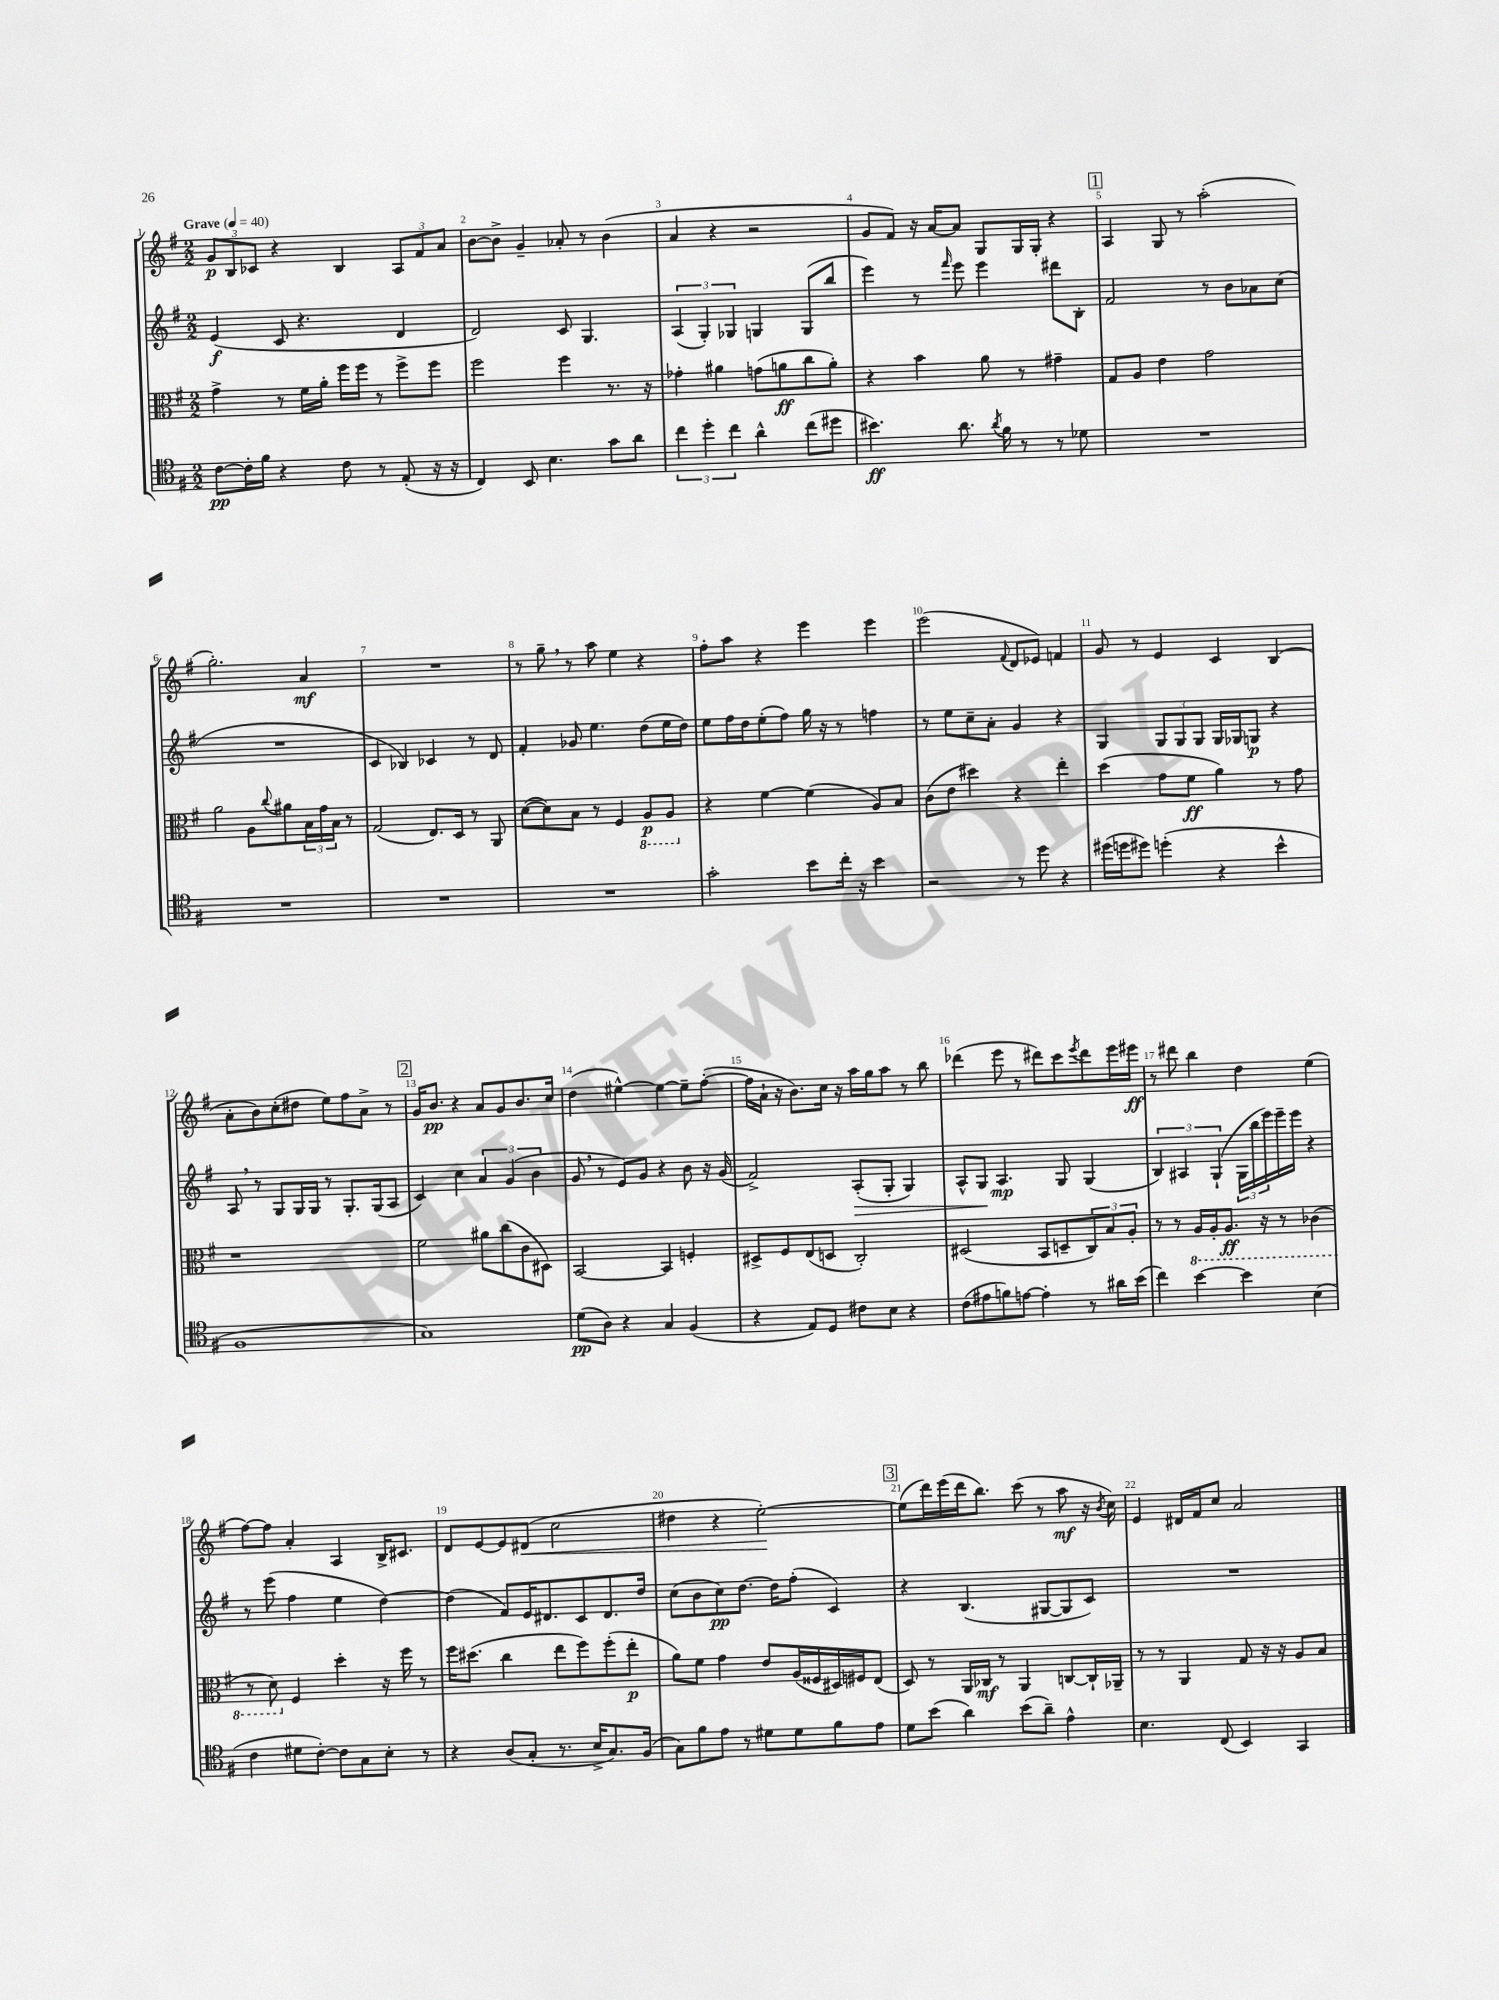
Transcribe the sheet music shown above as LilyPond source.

<<
\new StaffGroup <<
\new Staff = "s0" {
    \clef treble \key g \major \numericTimeSignature \time 2/2 \tempo "Grave" 4 = 40
    \tuplet 3/2 { g'8\p b8 ces'8 } r4 b4 \tuplet 3/2 { a8 fis'8 a'8 } |
    b'8~ b'8-> g'4-- aes'8-. r8 b'4( |
    a'4 r4 r2 |
    g'8 fis'8) r16 a'16~ a'8 g8 g16 g16-. r4 |
    \mark \markup { \box "1" } a4 g8 r8 a''2-.( |
    g''2.-.) a'4\mf |
    R1 |
    r8 g''8-- \breathe r8 a''8 e''4 r4 |
    fis''8-. a''8 r4 e'''4 e'''4 |
    e'''2( \appoggiatura { fis'8 } d'8 ees'8) f'4 |
    g'8 r8 e'4 c'4 b4( |
    a'8-. b'8) c''8-.( dis''8 e''8) fis''8 a'8-> r8 |
    \mark \markup { \box "2" } g'16 b'8.\pp r4 a'8 g'8 b'8. c''16 |
    d''4( eis''4~-^) eis''4~ eis''8-- fis''8~-.( |
    fis''16 a'16-! r16 b'8.) c''16 r16 a''16 g''16 a''8 r8 b''8 |
    des'''4( e'''8 r8 dis'''8) c'''8 \acciaccatura { e'''8 } dis'''8 e'''16 eis'''16\ff |
    r8 dis'''8 b''4 d''4 e''4( |
    fis''8~) fis''8 a'4-. a4 b16-> cis'8. |
    d'8 e'8~ e'8 dis'8\<( c''2 |
    dis''4 r4 e''2~-.\!) |
    \mark \markup { \box "3" } e''8( d'''16) e'''16( d'''16 b''8.) c'''8( r8 a''8\mf r16 \acciaccatura { b'8 } c''16) |
    e'4 dis'16 fis'16 c''8 a'2 \bar "|." |
}
\new Staff = "s1" {
    \clef treble \key g \major \numericTimeSignature \time 2/2
    e'4\f( c'8 r4. d'4 |
    d'2) c'8 g4. |
    \tuplet 3/2 { a4( g4-.) ges4 } g4 g8( b''8 |
    e'''4) r8 \grace { fis'''16 } e'''8 e'''4 dis'''8 b8-. |
    \mark \markup { \box "1" } fis'2 r8 b'8 aes'8 c''8( |
    R1 |
    c'4 bes4) ces'4 r8 d'8 |
    fis'4-. ges'8 e''4. d''8( e''16 d''16) |
    e''8 fis''16 d''16 e''8-.( fis''8) g''16 r16 r8 f''4 |
    r8 e''8 c''8-- a'8-. g'4 r4 |
    g4 \tuplet 3/2 { g8 g8 g8 } g16 ges16 g8\p r4 |
    a8 \breathe r8 g8 g16 g16 r8 g8.-. g16( a8 |
    \mark \markup { \box "2" } c'4) c''4 \tuplet 3/2 { a'4 g'4( b'4 } |
    g'8 \breathe r8 e'8) g'8 r4 b'8 r16 g'16( |
    fis'2->) a8-.\>( g8-. g4) |
    a8-^ g8\! a4.\mp g8 g4( |
    \tuplet 3/2 { b4) ais4 g4-!( } \tuplet 3/2 { g16 b''16 e'''16) } e'''16-- e'''16 r4 |
    r8 e'''8( fis''4 e''4 d''4~) |
    d''4( fis'8) e'16 dis'8. c'8 dis'8. d''16 |
    c''8( b'8 c''8\pp) d''8.~ d''16 fis''8-.( c'4) |
    \mark \markup { \box "3" } r4 b4.( gis8~ gis8 c'8) |
    R1 \bar "|." |
}
\new Staff = "s2" {
    \clef alto \key g \major \numericTimeSignature \time 2/2
    g'4-> r8 fis'16 a'16-. fis''16 fis''16 r8 fis''8-> fis''8 |
    fis''2 fis''4 r8. r16 |
    ges'4-. ais'4 g'8( a'8\ff c''8 a'8-.) |
    r4 b'4 a'8 r8 gis'4-- |
    \mark \markup { \box "1" } g8 a8 e'4 g'2 |
    a'2 a8 \appoggiatura { c''8 } ais'8 \tuplet 3/2 { b16 g'16 b16 } r8 |
    g2( e8.) d16 r8 a,8 |
    d'8~( d'8) b8 r8 fis4 \ottava #-1 a,8\p a,8 \ottava #0 |
    r4 fis'4~ fis'4( a8) b8 |
    c'8( e'8 dis''4) r4 e''4-. |
    d''4( g'8 fis'8\ff a'4) r8 g'8 |
    r1 |
    \mark \markup { \box "2" } fis'2 ais'8 c''8( c'8 dis8) |
    b,2~ b,4 f4-. |
    dis8-> fis8 e8( d8 c2-.) |
    dis2( b,8 d8-- \tuplet 3/2 { c8) b8 a8-. } |
    r8 r8 \ottava #-1 a,16 a,16-. a,8.\ff r16 r8 ces4( |
    r8 d8) \ottava #0 fis4 d''4-. r16 fis''16 r8 |
    fis''16 dis''8.( c''4 e''8 fis''8) fis''8-.( e''8-.\p |
    a'8) fis'8 g'4 e'8 a16( fisis16 dis16) fis16 e8( |
    \mark \markup { \box "3" } d8) r8 a,16 ces16\mf r8 a,4 c8~ c16-! aes,16-- |
    r8 r8 a,4 g8 r16 r16 a8 b8 \bar "|." |
}
\new Staff = "s3" {
    \clef tenor \key g \major \numericTimeSignature \time 2/2
    c'8~\pp c'16-. fis'16 r4 c'8 r8 e8-.( r16 r16 |
    c4) b,8 b4. g'8 a'8 |
    \tuplet 3/2 { c''4 d''4-. c''4 } a'4-^ c''8( dis''8 |
    bis'4.\ff) a'8. \acciaccatura { a'8 } fis'16 r8 r8 des'8 |
    \mark \markup { \box "1" } R1 |
    R1 |
    R1 |
    R1 |
    g'2-. b'8 c''16-. r16 b'4 |
    r2 r8 d''8 r4 |
    dis''16( d''16 dis''8) d''4-.( r4 b'4-^ |
    fis1 |
    \mark \markup { \box "2" } g1) |
    d'8\pp( a8) r4 g4 fis4( |
    r4 e8) d8 cis'8 b8 r4 |
    c'8( eis'8 f'8) e'8~ e'4-. r8 ais'16 b'16( |
    c''4) b'4~ b'4 b4( |
    c'4 dis'8 c'8~-.) c'8 g8 b8-. r8 |
    r4 a8( g8-. r8. b16-> g8.) fis16( |
    g8) fis'8 e'8 r8 dis'8 dis'8 fis'8 e'8 |
    \mark \markup { \box "3" } d'8 b'8( a'4) b'8( a'8--) e'4-^ |
    b4. c8( b,4) g,4 \bar "|." |
}
>>
>>
\layout { \context { \Score \override BarNumber.break-visibility = ##(#f #t #t) barNumberVisibility = #all-bar-numbers-visible } }
